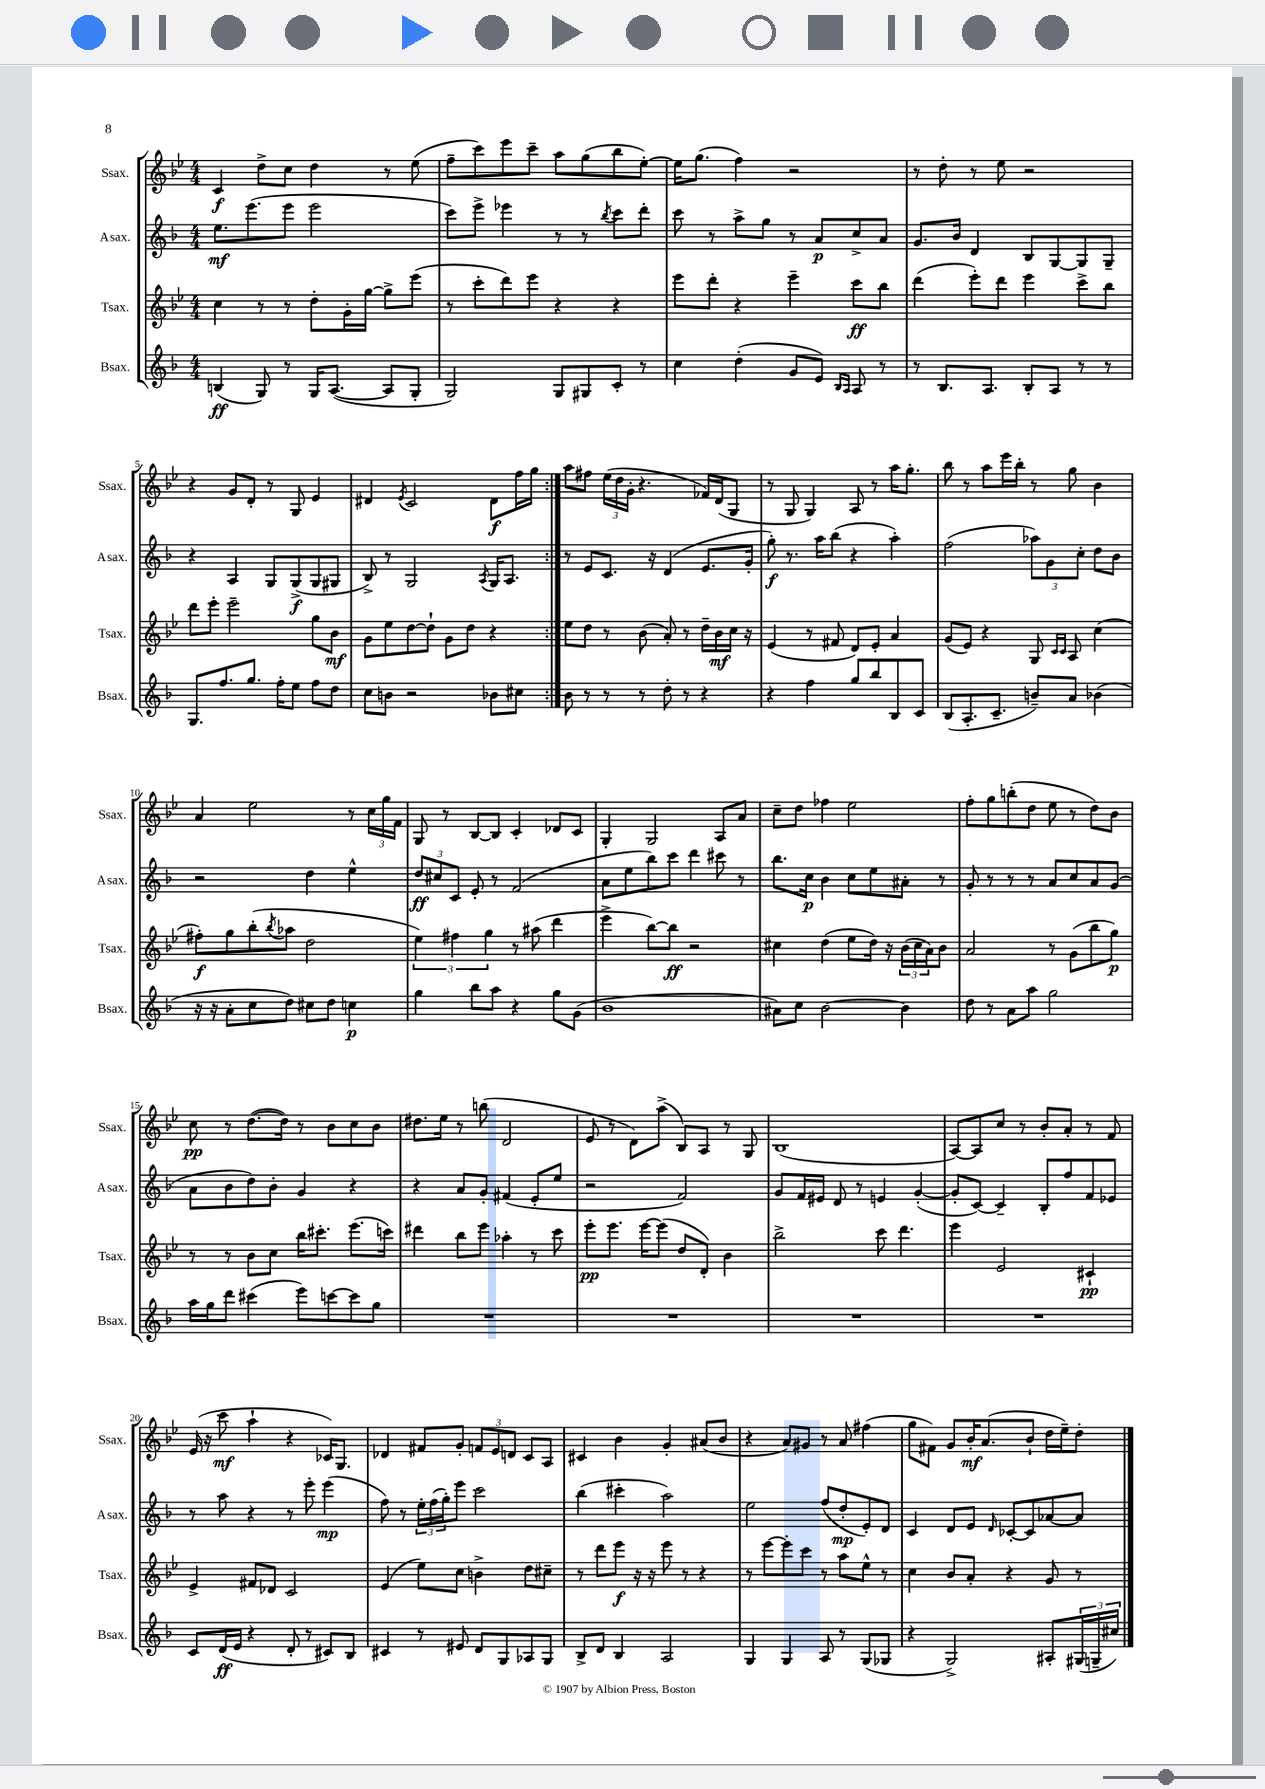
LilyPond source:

<<
\new StaffGroup <<
\new Staff = "s0" \with { instrumentName = "Ssax." shortInstrumentName = "Ssax." } {
    \clef treble \key bes \major \numericTimeSignature \time 4/4
    \repeat volta 2 { c'4\f d''8-> c''8 d''4 r8 ees''8( |
    f''8-- c'''8) ees'''8 c'''8-- a''8 g''8( bes''8 ees''8~-.) |
    ees''16 g''8.( f''4) r2 |
    r8 d''8-. r8 ees''8 r2 |
    r4 g'8 d'8-. r8 g8 ees'4 |
    dis'4 \acciaccatura { ees'8 } c'2 dis'8\f f''16 g''16 | }
    a''8 fis''8 \tuplet 3/2 { ees''16( d''16 g'16-. } r4. fes'16) d'16( g8 |
    r8 g8 g4) a8 r8 a''16 g''8.-. |
    bes''8 r8 a''8 ees'''16 bes''16-. r8 g''8 bes'4 |
    a'4 ees''2 r8 \tuplet 3/2 { c''16 g''16 f'16 } |
    g8 r8 bes8~ bes8 c'4-. des'8 c'8 |
    g4-. g2 a8 a'8 |
    c''8-- d''8 fes''4 ees''2 |
    f''8-. g''8 b''8-.( d''8 ees''8 r8 d''8) bes'8 |
    c''8\pp r8 d''8.~( d''16) r8 bes'8 c''8 bes'8 |
    dis''8. ees''16 r8 b''8( d'2 |
    ees'8 r8 d'8) a''8->( bes8) a8 r8 g8 |
    bes1( |
    a8~) a8 c''8 r8 bes'8-. a'8-. r8 f'8 |
    ees'16( r16 c'''8\mf a''4-! r4 ces'16) g8. |
    des'4 fis'8 g'8-. \tuplet 3/2 { f'8 ees'8 d'8 } c'8 a8 |
    cis'4 bes'4 g'4-. ais'8( bes'8 |
    r4 a'8) gis'8 r8 a'8 fis''4( |
    g''8 fis'8) g'8 bes'16-.\mf a'8.( bes'8-! d''16 ees''16--) d''8-. \bar "|." |
}
\new Staff = "s1" \with { instrumentName = "Asax." shortInstrumentName = "Asax." } {
    \clef treble \key f \major \numericTimeSignature \time 4/4
    \repeat volta 2 { e''8.\mf e'''8.( e'''8 e'''2 |
    c'''8) e'''8-> ees'''4 r8 r8 \acciaccatura { bes''8 } c'''8 d'''8-. |
    c'''8 r8 a''8-> g''8 r8 a'8\p c''8-> a'8 |
    g'8. bes'16 d'4 bes8 g8~ g8 g8-- |
    r4 a4 g8 g8->\f( g8 gis8 |
    bes8->) r8 g2 \acciaccatura { a8 } g16 a8. | }
    r8 e'8 c'8. r16 d'4( e'8. g'16-. |
    g''8-.\f) r8. a''16 bes''8( r4 a''4-.) |
    f''2( \tuplet 3/2 { aes''8) g'8 c''8-. } d''8 bes'8 |
    r2 d''4 e''4-^ |
    \tuplet 3/2 { d''8\ff cis''8 c'8 } e'8-. r8 f'2( |
    a'8 e''8 bes''8) c'''8 d'''4 cis'''8 r8 |
    bes''8. c''16\p bes'4 c''8 e''8 ais'8-. r8 |
    g'8-. r8 r8 r8 a'8 c''8 a'8 g'8( |
    a'8 bes'8 d''8) bes'8-. g'4 r4 |
    r4 a'8 g'8-. fis'4( e'8-. e''8 |
    r2 f'2) |
    g'8 f'16 eis'16 d'8 r8 e'4 g'4~-.( |
    g'8-. c'8~) c'4-- bes8-. f''8 f'8 ees'8 |
    r8 a''8 r4 r8 e'''8-. e'''4\mp( |
    f''8) r8 \tuplet 3/2 { e''16-. f''16( g''16-.) } e'''8 c'''2 |
    bes''4( cis'''4-. a''2) |
    e''2 f''8( d''8-.\mp e'8-.) d'8 |
    c'4 d'8 e'8 \grace { d'16 } ces'8~-. ces'8 aes'8~ aes'8 \bar "|." |
}
\new Staff = "s2" \with { instrumentName = "Tsax." shortInstrumentName = "Tsax." } {
    \clef treble \key bes \major \numericTimeSignature \time 4/4
    \repeat volta 2 { c''4 r8 r8 d''8-. g'16-. g''16~ g''8-> ees'''8( |
    r8 c'''8-. d'''8) ees'''8 r4 r4 |
    ees'''8 d'''8-. r4 ees'''4-- c'''8\ff bes''8 |
    d'''4( ees'''8-.) d'''8 ees'''4 c'''8-> bes''8 |
    d'''8 ees'''8-. ees'''2-- g''8 bes'8\mf |
    g'8 ees''8 d''8~ d''8-! g'8 d''8 r4 | }
    ees''8 d''8 r8 bes'8( a'8-.) r8 d''16-- bes'16\mf c''16 r16 |
    ees'4( r8 fis'8 d'8) ees'8-. a'4 |
    g'8( ees'8) r4 g8 \grace { c'16 c'16 } a8 c''4( |
    fis''8-.\f) g''8 bes''8-.( \acciaccatura { bes''8 } aes''8 d''2 |
    \tuplet 3/2 { ees''4) fis''4 g''4 } r8 ais''8( d'''4 |
    ees'''4-> bes''8~) bes''8\ff r2 |
    cis''4 d''4( ees''8 d''16) r16 \tuplet 3/2 { bes'16( cis''16 a'16) } bes'8 |
    a'2 r8 g'8( bes''8 g''8\p) |
    r8 r8 bes'8 c''8 bes''16 cis'''8.-. ees'''8.( c'''16) |
    dis'''4 bes''8 ees'''8 aes''4-. r8 c'''8 |
    ees'''8-.\pp ees'''8. ees'''16~ ees'''8( d''8 d'8-.) bes'4 |
    bes''2-> c'''8 d'''4. |
    ees'''4 ees'2 cis'4-!\pp |
    ees'4-> fis'8 des'8 c'2 |
    ees'4( ees''8) c''8 b'4-> d''8 cis''8-- |
    r8 d'''8 ees'''8\f r16 r16 ees'''8 r8 r4 |
    r8 ees'''8~ ees'''8-. c'''8 r8 a''8 ees''8-^ r8 |
    c''4 bes'8 a'8-. r4 g'8 r8 \bar "|." |
}
\new Staff = "s3" \with { instrumentName = "Bsax." shortInstrumentName = "Bsax." } {
    \clef treble \key f \major \numericTimeSignature \time 4/4
    \repeat volta 2 { b4\ff( g8) r8 g16 a8.~( a8 g8-. |
    g2) g8 gis8 c'8-. r8 |
    c''4 d''4-.( g'8 e'8) \grace { bes16 a16 } a8 r8 |
    r8 bes8. a8. bes8-. a8 r8 r8 |
    g8. f''8. g''8. f''16-. e''8 f''8 d''8 |
    c''8 b'8 r2 bes'8 cis''8 | }
    bes'8 r8 r8 r8 d''8-. r8 r4 |
    r4 f''4 g''8 bes''8 bes8 c'8 |
    bes8( a8.-. c'8.-- b'8--) a'8 bes'4( |
    r16 r16 a'8-. c''8 d''8) cis''8 d''8 c''4\p |
    g''4 bes''8 a''8 r4 g''8 g'8( |
    bes'1 |
    ais'8) c''8 bes'2~ bes'4 |
    d''8 r8 a'8 a''8 g''2 |
    a''16 g''16 d'''8 cis'''4( e'''8) c'''8~ c'''8 g''8 |
    R1 |
    R1 |
    R1 |
    R1 |
    c'8 d'16\ff( e'16 r4 d'8-. r8 cis'8) bes8 |
    cis'4 r8 eis'8 d'8 g8 aes8 g8 |
    bes8-> d'8 bes4 a2 |
    g4 g4 a8 r8 g8( ges8 |
    r4 g2->) ais8-. \tuplet 3/2 { gis16( g16-- cis''16) } \bar "|." |
}
>>
>>
